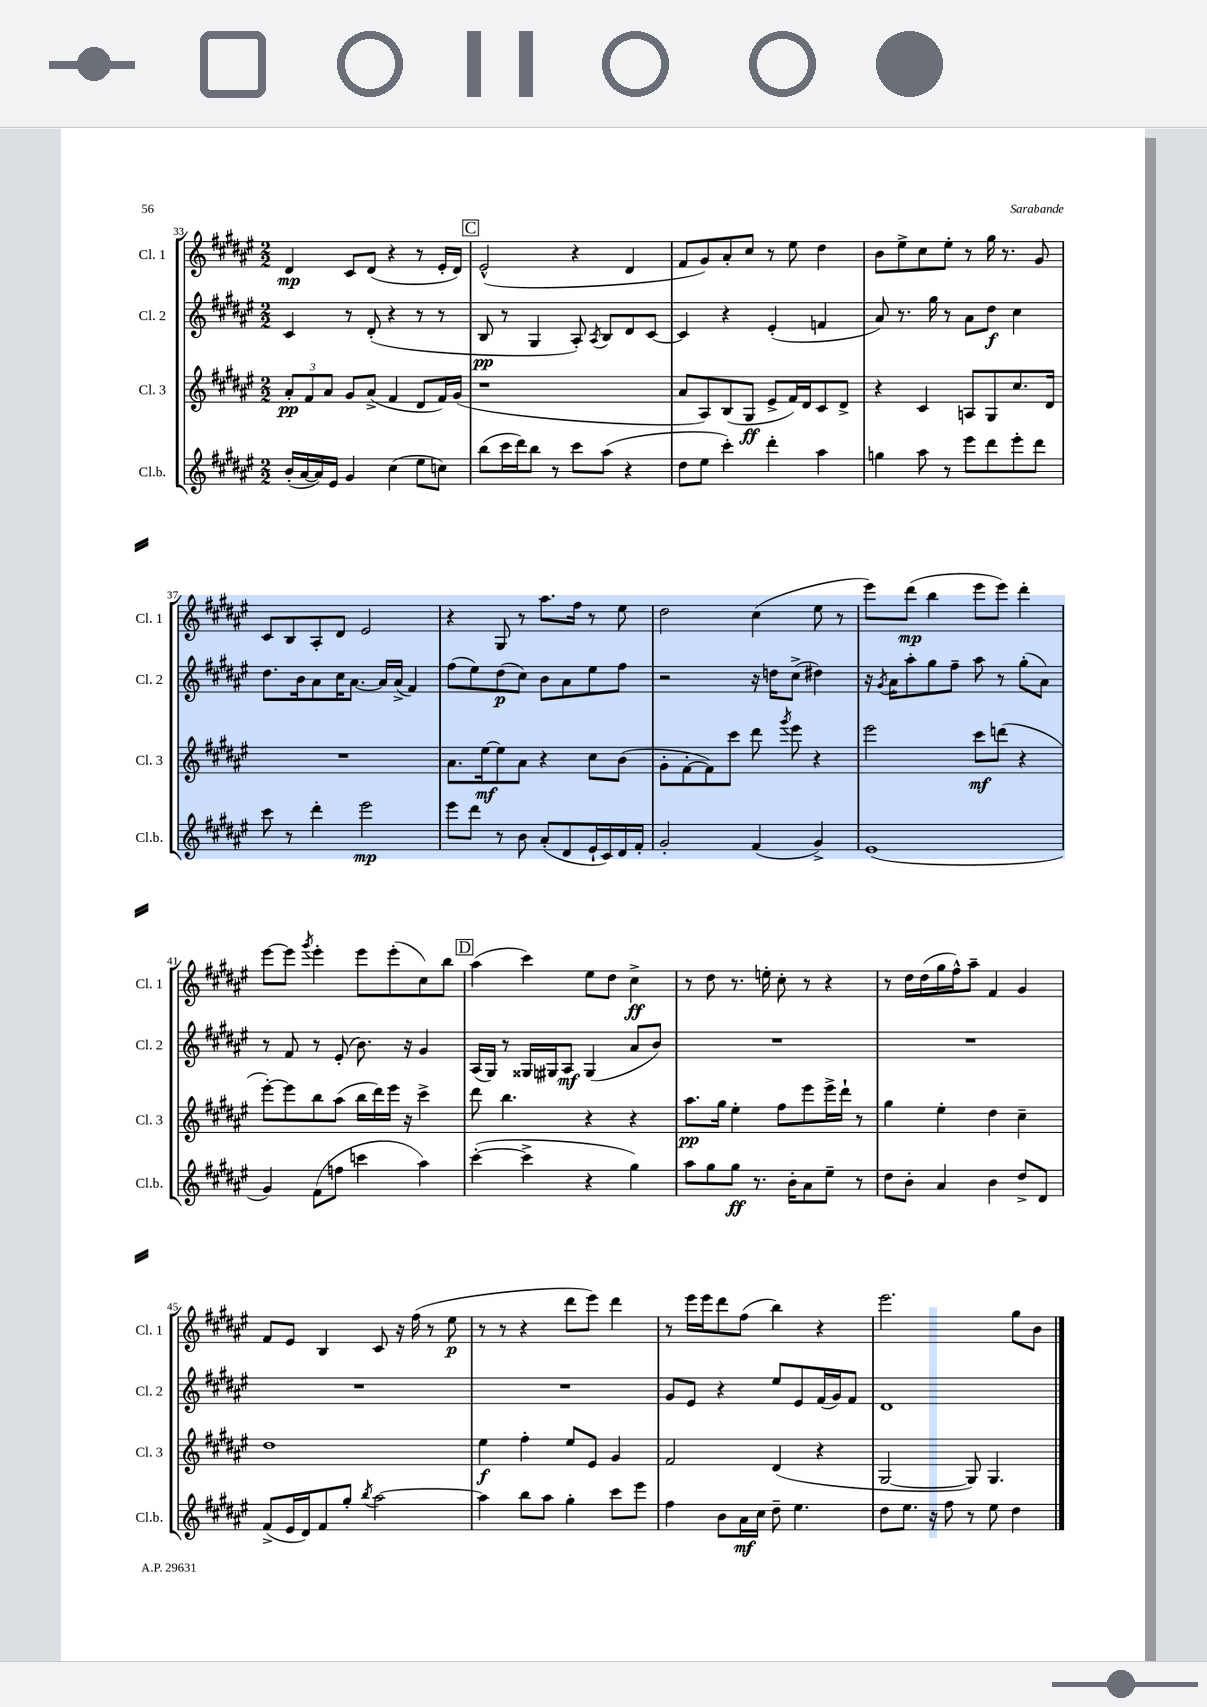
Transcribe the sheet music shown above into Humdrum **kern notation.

**kern	**dynam	**kern	**dynam	**kern	**dynam	**kern	**dynam
*part4	*part4	*part3	*part3	*part2	*part2	*part1	*part1
*staff4	*staff4	*staff3	*staff3	*staff2	*staff2	*staff1	*staff1
*I"Cl.b.	*	*I"Cl. 3	*	*I"Cl. 2	*	*I"Cl. 1	*
*I'Cl.b.	*	*I'Cl. 3	*	*I'Cl. 2	*	*I'Cl. 1	*
*clefG2	*	*clefG2	*	*clefG2	*	*clefG2	*
*k[f#c#g#d#a#e#]	*	*k[f#c#g#d#a#e#]	*	*k[f#c#g#d#a#e#]	*	*k[f#c#g#d#a#e#]	*
*M2/2	*	*M2/2	*	*M2/2	*	*M2/2	*
=33	=33	=33	=33	=33	=33	=33	=33
(16b'/LL	.	12a#'/L	pp	4c#/	.	4d#/	mp
[16a#/	.	.	.	.	.	.	.
.	.	12f#/	.	.	.	.	.
16a#/])	.	.	.	.	.	.	.
.	.	12a#/J	.	.	.	.	.
16e#/JJ	.	.	.	.	.	.	.
4g#/	.	8g#/L	.	8r	.	8c#/L	.
.	.	(8a#^/J	.	(8d#'/	.	(8d#/J	.
(4cc#\	.	4f#/	.	4r	.	4r	.
8ee#\L	.	8d#/L	.	8r	.	8r	.
8ccn\J)	.	16f#/L)	.	8r	.	16e#'/LL	.
.	.	(16g#/JJ	.	.	.	16d#/JJ)	.
!!LO:REH:place=s1:t=C
=34	=34	=34	=34	=34	=34	=34	=34
(8bb\L	.	1r	.	8B/	pp	(2e#^^/	.
16ccc#\L	.	.	.	8r	.	.	.
16ddd#\J)	.	.	.	.	.	.	.
8bb\J	.	.	.	4G#/	.	.	.
8r	.	.	.	.	.	.	.
8ccc#\L	.	.	.	8A#'/)	.	4r	.
.	.	.	.	8qA#/	.	.	.
(8aa#\J	.	.	.	8B/L	.	.	.
4r	.	.	.	8d#/	.	4d#/	.
.	.	.	.	[8c#/J	.	.	.
=35	=35	=35	=35	=35	=35	=35	=35
8dd#\L	.	8a#/L	.	4c#/]	.	8f#/L	.
8ee#\J	.	8A#/)	.	.	.	8g#/)	.
4ccc#'\)	.	(8B/	.	4r	.	8a#'/	.
.	.	8G#/J	ff	.	.	8cc#/J	.
4ddd#'\	.	8e#^/L	.	(4e#'/	.	8r	.
.	.	16f#/L)	.	.	.	8ee#\	.
.	.	16d#/J	.	.	.	.	.
4aa#\	.	8c#/	.	4fn/	.	4dd#\	.
.	.	8d#^/J	.	.	.	.	.
=36	=36	=36	=36	=36	=36	=36	=36
4ggn\	.	4r	.	8a#/)	.	8b\L	.
.	.	.	.	8.r	.	8ee#^\	.
8aa#\	.	4c#/	.	.	.	8cc#\	.
.	.	.	.	16gg#\	.	.	.
8r	.	.	.	8r	.	8ee#'\J	.
8eee#\L	.	8An/L	.	8a#\L	.	8r	.
8ddd#\	.	8G#/	.	8dd#\J	f	16gg#\	.
.	.	.	.	.	.	8.r	.
8eee#'\	.	8.cc#/	.	4cc#\	.	.	.
8ddd#\J	.	.	.	.	.	8g#/	.
.	.	16d#/Jk	.	.	.	.	.
!!LO:LB:g=z
=37	=37	=37	=37	=37	=37	=37	=37
8ccc#\	.	1r	.	8.dd#\L	.	8c#/L	.
8r	.	.	.	.	.	8B/	.
.	.	.	.	16b\k	.	.	.
4ddd#'\	.	.	.	8a#\	.	8A#'/	.
.	.	.	.	16cc#\K	.	8d#/J	.
.	.	.	.	[8.a#\J	.	.	.
2eee#\	mp	.	.	.	.	2e#/	.
.	.	.	.	16a#/LL]	.	.	.
.	.	.	.	(16a#^/JJ	.	.	.
.	.	.	.	4f#/)	.	.	.
=38	=38	=38	=38	=38	=38	=38	=38
8eee#\L	.	8.a#\L	.	(8ff#\L	.	4r	.
8ddd#\J	.	.	.	8ee#\)	.	.	.
.	.	[16ee#\k	mf	.	.	.	.
8r	.	8ee#\]	.	(8dd#\	p	8G#/	.
8b\	.	8a#\J	.	8cc#\J)	.	8r	.
(8a#'/L	.	4r	.	8b\L	.	8.aa#\L	.
8d#/	.	.	.	8a#\	.	.	.
.	.	.	.	.	.	16ff#\Jk	.
16e#`/L	.	8cc#\L	.	8ee#\	.	8r	.
16c#/)	.	.	.	.	.	.	.
16d#/	.	(8b\J	.	8ff#\J	.	8ee#\	.
16f#'/JJ	.	.	.	.	.	.	.
=39	=39	=39	=39	=39	=39	=39	=39
2g#'/	.	8g#'\L	.	2r	.	2dd#\	.
.	.	[8f#'\	.	.	.	.	.
.	.	8f#\])	.	.	.	.	.
.	.	8ccc#\J	.	.	.	.	.
(4f#/	.	8ddd#\	.	16r	.	(4cc#\	.
.	.	.	.	16ddn\KL	.	.	.
.	.	8qggg#/	.	.	.	.	.
.	.	8eee#\	.	(8cc#^\J	.	.	.
4g#^/)	.	4r	.	4dd#X\)	.	8ee#\	.
.	.	.	.	.	.	8r	.
=40	=40	=40	=40	=40	=40	=40	=40
(1e#	.	2eee#\	.	16r	.	8eee#\L)	.
.	.	.	.	8qg#/	.	.	.
.	.	.	.	16a#\KL	.	.	.
.	.	.	.	8aa#'\	.	(8ddd#\J	mp
.	.	.	.	8gg#\	.	4bb\	.
.	.	.	.	8ff#~\J	.	.	.
.	.	8ccc#\L	mf	8aa#\	.	8eee#\L	.
.	.	(8dddn\J	.	8r	.	8eee#\J)	.
.	.	4r	.	(8gg#'\L	.	4ddd#'\	.
.	.	.	.	8a#\J)	.	.	.
!!LO:LB:g=z
=41	=41	=41	=41	=41	=41	=41	=41
4g#/)	.	[8eee#'\L)	.	8r	.	[8eee#\L	.
.	.	8eee#\]	.	8f#/	.	8eee#\J]	.
.	.	.	.	.	.	8qggg#/	.
(8f#\L	.	8bb\	.	8r	.	4eee#'\	.
8ffn\J	.	(8aa#\J	.	(8e#'/	.	.	.
4cccn\	.	16bb\LL	.	8.b\)	.	8eee#\L	.
.	.	16ddd#\)	.	.	.	.	.
.	.	16eee#\JJ	.	.	.	(8eee#'\	.
.	.	16r	.	16r	.	.	.
4aa#\)	.	4ccc#^\	.	4g#/	.	8cc#\)	.
.	.	.	.	.	.	8bb\J	.
!!LO:REH:place=s1:t=D
=42	=42	=42	=42	=42	=42	=42	=42
([4ccc#'\	.	8ddd#\	.	(16A#/LL	.	(4aa#\	.
.	.	.	.	16G#/JJ)	.	.	.
.	.	4.bb\	.	8r	.	.	.
4ccc#^\]	.	.	.	16G##X/LL	.	4ccc#\)	.
.	.	.	.	16G#X/J	.	.	.
.	.	.	.	8A#/J	mf	.	.
4r	.	4r	.	(4G#/	.	8ee#\L	.
.	.	.	.	.	.	8dd#\J	.
4gg#\)	.	4r	.	8a#/L	.	4cc#^\	ff
.	.	.	.	8b/J)	.	.	.
=43	=43	=43	=43	=43	=43	=43	=43
8aa#\L	.	8.aa#\L	pp	1r	.	8r	.
8gg#\	.	.	.	.	.	8dd#\	.
.	.	16gg#\Jk	.	.	.	.	.
8gg#\J	ff	4ee#'\	.	.	.	8.r	.
8.r	.	.	.	.	.	.	.
.	.	.	.	.	.	16een'\	.
.	.	8ff#\L	.	.	.	8cc#'\	.
16b'\KL	.	.	.	.	.	.	.
8a#\	.	8eee#\	.	.	.	8r	.
8ee#~\J	.	16eee#^\L	.	.	.	4r	.
.	.	16ddd#`\JJ	.	.	.	.	.
8r	.	8r	.	.	.	.	.
=44	=44	=44	=44	=44	=44	=44	=44
8dd#\L	.	4gg#\	.	1r	.	8r	.
8b'\J	.	.	.	.	.	16dd#\LL	.
.	.	.	.	.	.	(16dd#\	.
4a#/	.	4ee#'\	.	.	.	16gg#\	.
.	.	.	.	.	.	16ff#^^\J)	.
.	.	.	.	.	.	8aa#~\J	.
4b\	.	4dd#\	.	.	.	4f#/	.
8dd#^/L	.	4cc#~\	.	.	.	4g#/	.
8d#/J	.	.	.	.	.	.	.
!!LO:LB:g=z
=45	=45	=45	=45	=45	=45	=45	=45
(8f#^/L	.	1dd#	.	1r	.	8f#/L	.
16e#/L	.	.	.	.	.	8e#/J	.
16d#/J)	.	.	.	.	.	.	.
8f#/	.	.	.	.	.	4B/	.
8gg#'/J	.	.	.	.	.	.	.
8qbb/	.	.	.	.	.	.	.
[2aa#\	.	.	.	.	.	8c#/	.
.	.	.	.	.	.	16r	.
.	.	.	.	.	.	(16ff#\	.
.	.	.	.	.	.	8r	.
.	.	.	.	.	.	8ee#\	p
=46	=46	=46	=46	=46	=46	=46	=46
4aa#\]	.	4ee#\	f	1r	.	8r	.
.	.	.	.	.	.	8r	.
8bb\L	.	4ff#'\	.	.	.	4r	.
8aa#\J	.	.	.	.	.	.	.
4gg#'\	.	8ee#/L	.	.	.	8ddd#\L	.
.	.	8e#/J	.	.	.	8eee#\J)	.
8ccc#\L	.	4g#/	.	.	.	4ddd#\	.
8eee#\J	.	.	.	.	.	.	.
=47	=47	=47	=47	=47	=47	=47	=47
4ff#\	.	2f#/	.	8g#/L	.	8r	.
.	.	.	.	8e#/J	.	16eee#\LL	.
.	.	.	.	.	.	16eee#\J	.
8b\L	.	.	.	4r	.	8ddd#\	.
16a#\L	mf	.	.	.	.	(8ff#\J	.
16cc#\JJ	.	.	.	.	.	.	.
8dd#~\	.	(4d#/	.	8ee#/L	.	4bb\)	.
4.ee#\	.	.	.	8e#/	.	.	.
.	.	4r	.	(16f#/L	.	4r	.
.	.	.	.	16g#/J)	.	.	.
.	.	.	.	8f#/J	.	.	.
=48	=48	=48	=48	=48	=48	=48	=48
8dd#\L	.	[2G#/	.	1d#	.	2.eee#\	.
8.ee#\J	.	.	.	.	.	.	.
16r	.	.	.	.	.	.	.
8ff#\	.	.	.	.	.	.	.
8r	.	8G#/])	.	.	.	.	.
8ee#\	.	4.G#/	.	.	.	.	.
4dd#\	.	.	.	.	.	8gg#\L	.
.	.	.	.	.	.	8b\J	.
==	==	==	==	==	==	==	==
*-	*-	*-	*-	*-	*-	*-	*-
